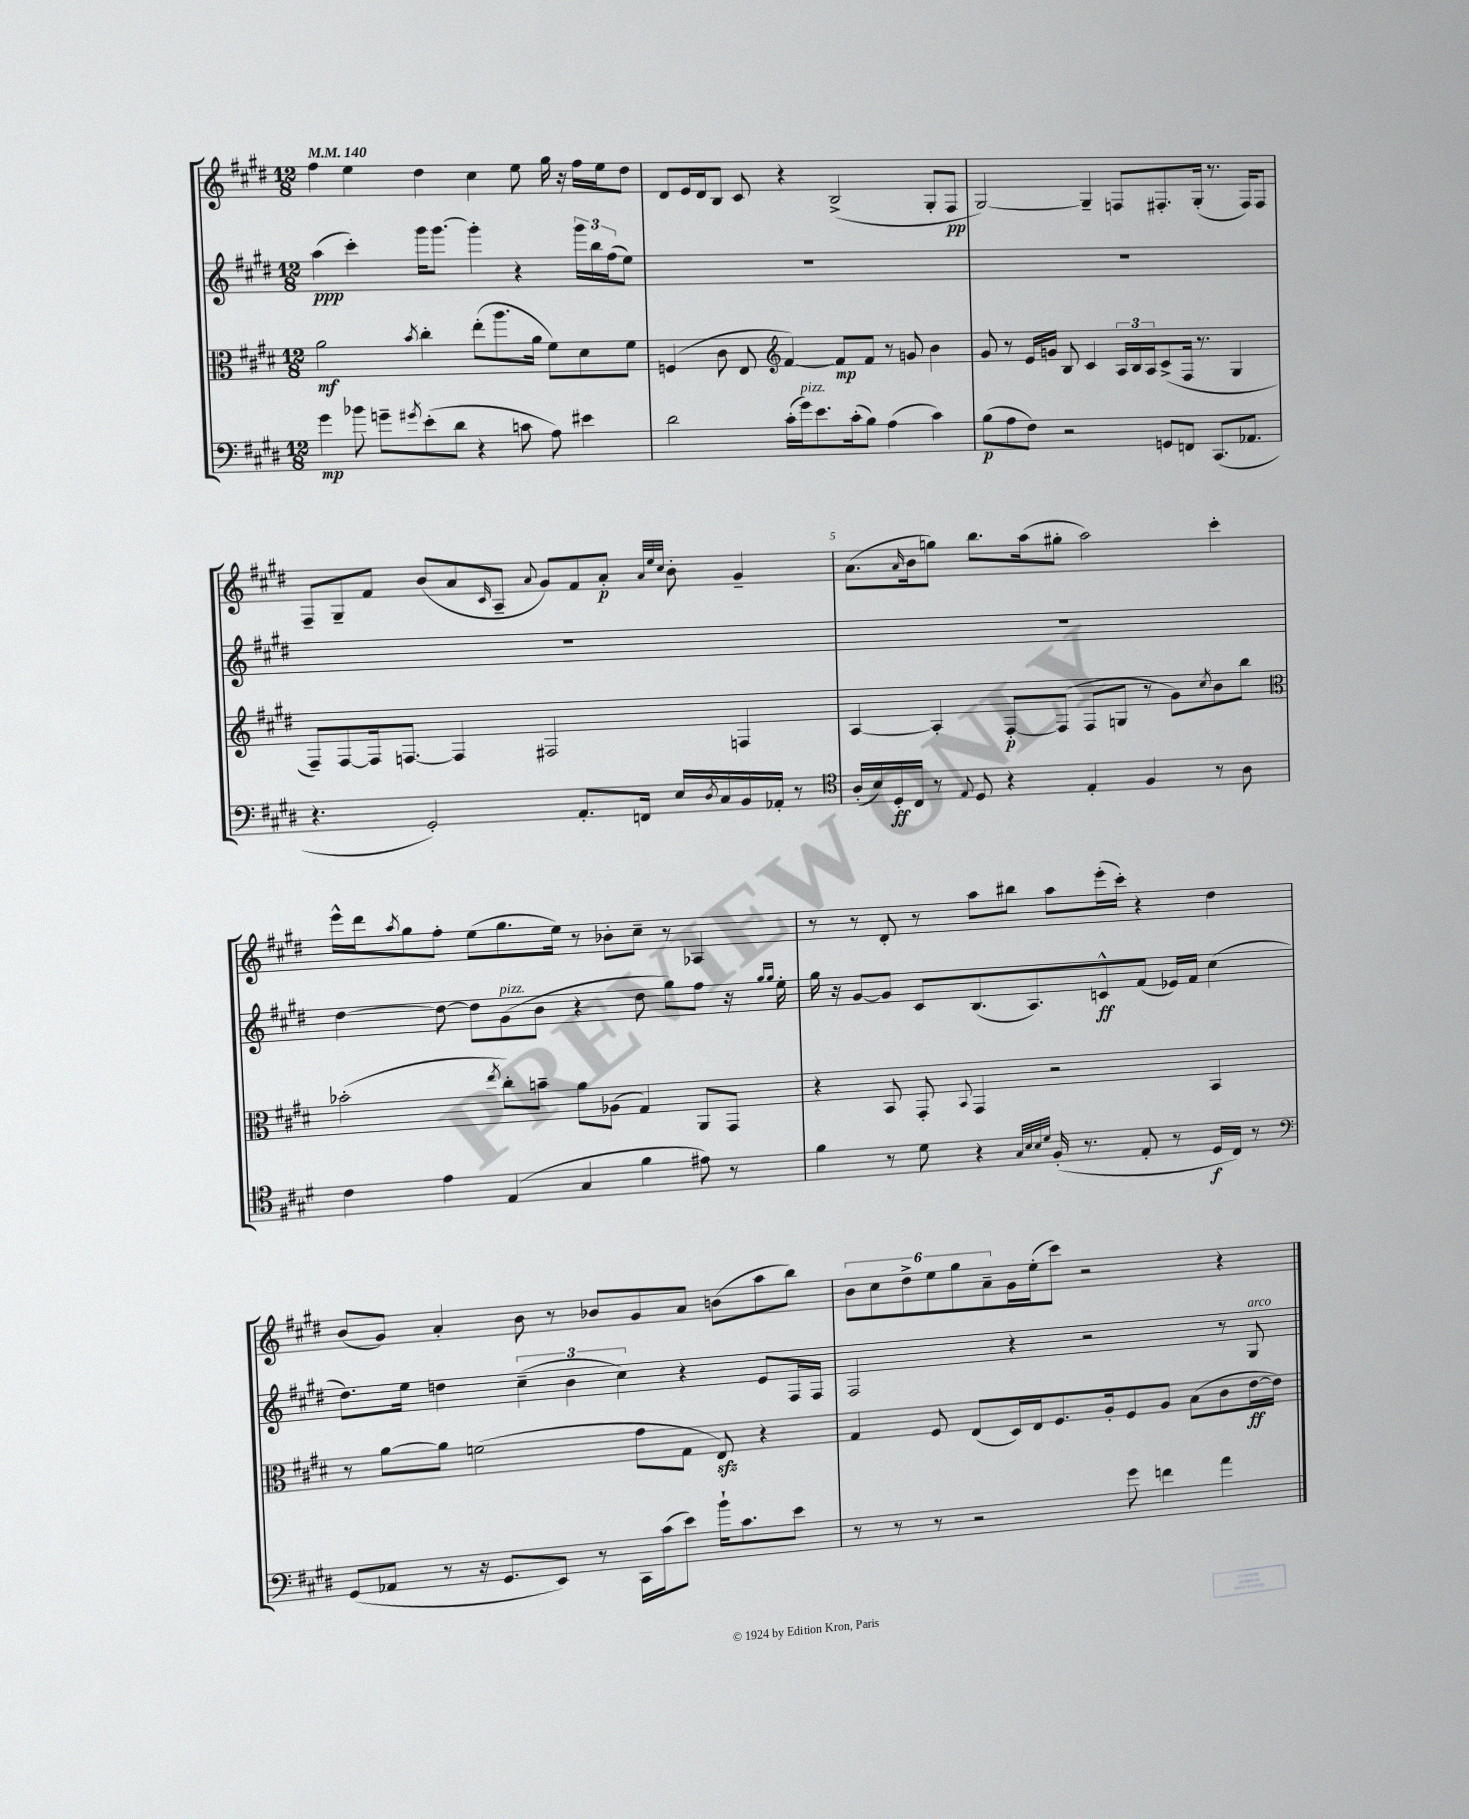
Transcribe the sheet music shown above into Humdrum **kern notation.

**kern	**kern	**kern	**kern
*staff4	*staff3	*staff2	*staff1
*clefF4	*clefC3	*clefG2	*clefG2
*k[f#c#g#d#]	*k[f#c#g#d#]	*k[f#c#g#d#]	*k[f#c#g#d#]
*M12/8	*M12/8	*M12/8	*M12/8
*MM140	*MM140	*MM140	*MM140
4g#	2a	(4aa	4ff#
8b-	.	4ccc#')	4ee
8g~	.	.	.
8qg#	8qb	.	.
(8e'	4cc#'	16ggg#	4dd#
.	.	[8.ggg#	.
8d#	.	.	.
4r	(8ee'	4ggg#']	4cc#
.	8.aa	.	.
8c	.	4r	8ee
.	16a	.	.
8A)	8f#)	.	16gg#
.	.	.	16r
4e#	8d#	24ggg#	16ff#
.	.	24bb	.
.	.	.	16ee
.	.	(24ff#	.
.	8f#	8ee)	8dd#
=	=	=	=
2d#	(4F	1.r	8d#
.	.	.	16e
.	.	.	16d#
.	8c#	.	8B
.	8E	.	8c#
*	*clefG2	*	*
(16c#'	[4f#)	.	4r
16g#)	.	.	.
8.e	.	.	.
.	8f#]	.	(2B^
(16c#'	.	.	.
8B)	8f#	.	.
(4A	8r	.	.
.	8g	.	.
4c#)	4b	.	8G#'
.	.	.	8F#
=	=	=	=
(8B	8g#	1.r	[2G#)
8A	8r	.	.
8F#)	16e	.	.
.	16g	.	.
2r	8B	.	.
.	4c#	.	4G#~]
.	24A	.	8F
.	24B	.	.
.	24A	.	.
8GG	(8c#^	.	8.F#'
8FF	16F#	.	.
.	8.r	.	(16G#'
(8.CC#	.	.	8.r
.	4G#	.	.
8.AA-	.	.	16F#)
.	.	.	8F#
=	=	=	=
4.r	8F#~)	1.r	8F#~
.	[8F#	.	8G#~
.	16F#]	.	8f#
.	[8.F	.	.
2GG#')	.	.	(8b
.	4F]	.	8a
.	.	.	16qqc#
.	.	.	8A~
.	.	.	8qqa
.	2F#	.	8g#)
8.AA'	.	.	8f#
.	.	.	8a'
16FF	.	.	.
.	.	.	32qqa
.	.	.	32qqee
.	.	.	32qqcc#
16E	.	.	8b'
8qD#	.	.	.
16C#	.	.	.
16BB	4F	.	4g#~
16AA-'	.	.	.
8r	.	.	.
=	=	=	=
*clefC4	*	*	*
(16A'	[4A	1.r	(8.a
16B)	.	.	.
16D#'	.	.	.
.	.	.	16qqa
16C#	.	.	16b
8r	4A']	.	8gg)
8qqE	.	.	.
8D#	.	.	8.bb
4r	[8F#'	.	.
.	.	.	(16aa
.	(8F#]	.	8gg#'
4E'	8F#	.	2aa)
.	8G	.	.
4F#	8r	.	.
.	8g#)	.	.
.	8qcc#	.	.
8r	8b	.	4ccc#'
8A	8bb	.	.
=	=	=	=
*	*clefC3	*	*
4c#	(2b-'	[4dd#	16eee^^
.	.	.	16ddd#
.	.	.	8qaa
.	.	.	8gg#
4e	.	8dd#_	8ff#'
.	.	8dd#]	(8ee
.	8qee	.	.
(4E	8cc#')	(8g#	8.gg#
.	8b~	8b	.
.	.	.	16ee)
4G#	8a	4r	8r
.	(8A-	.	8b-'
4f#	4G#)	8dd#	8cc#~
.	.	8gg#)	8r
8e#)	8AA	8ff#	4A-
8r	8GG#	16r	.
.	.	16qqgg#	.
.	.	16qqgg#	.
.	.	16ee'	.
=	=	=	=
4f#	4r	16gg#	8r
.	.	16r	.
.	.	[8g#	8r
8r	8BB	8g#]	8d#'
8d#	8GG#'	8c#	8r
.	8qqBB	.	.
4r	4GG#	(8.B	8aa
.	.	.	8bb#
.	.	8.A)	.
32qqG#	.	.	.
32qqB	.	.	.
32qqB	.	.	.
32qqd#	.	.	.
(16F#'	2r	.	8aa
8.r	.	.	.
.	.	8c^^	(16eee'
.	.	.	16ccc#')
8E'	.	(8f#	4r
8r	.	16e-)	.
.	.	16f#	.
16D#	4BB	(4cc#	4dd#
16C#)	.	.	.
8r	.	.	.
=	=	=	=
*clefF4	*	*	*
(8GG#	8r	8.dd#)	(8b
8AA-	[8a	.	8g#)
.	.	16ee	.
8r	8a]	4dd	4a'
16r	(2f	.	.
8.GG#	.	.	.
.	.	(6cc#~	8b
8EE)	.	.	8r
.	.	6b	.
8r	.	.	8b-
.	.	6cc#)	.
16CC#	8g#	.	8g#
(16c#	.	.	.
8e)	8G#	4r	8a
16b`	8E)	.	(8b
8.c#	.	.	.
.	4r	8e	8aa
8e	.	16F#	8bb)
.	.	16F#	.
=	=	=	=
8r	4G#	2F#	12b
.	.	.	12cc#
8r	.	.	.
.	.	.	12dd#^
8r	8F#	.	12ee
.	.	.	12gg#
2r	(8E	.	.
.	.	.	12a~
.	16D#)	4r	16g#
.	16E	.	(16ee'
.	8.F#	.	8ccc#)
.	.	2r	2r
.	16A'	.	.
8g#	8F#	.	.
4f	8A	.	.
.	(8B	.	.
4a	8c#	8r	4r
.	[16e	8G#	.
.	16e])	.	.
==	==	==	==
*-	*-	*-	*-
